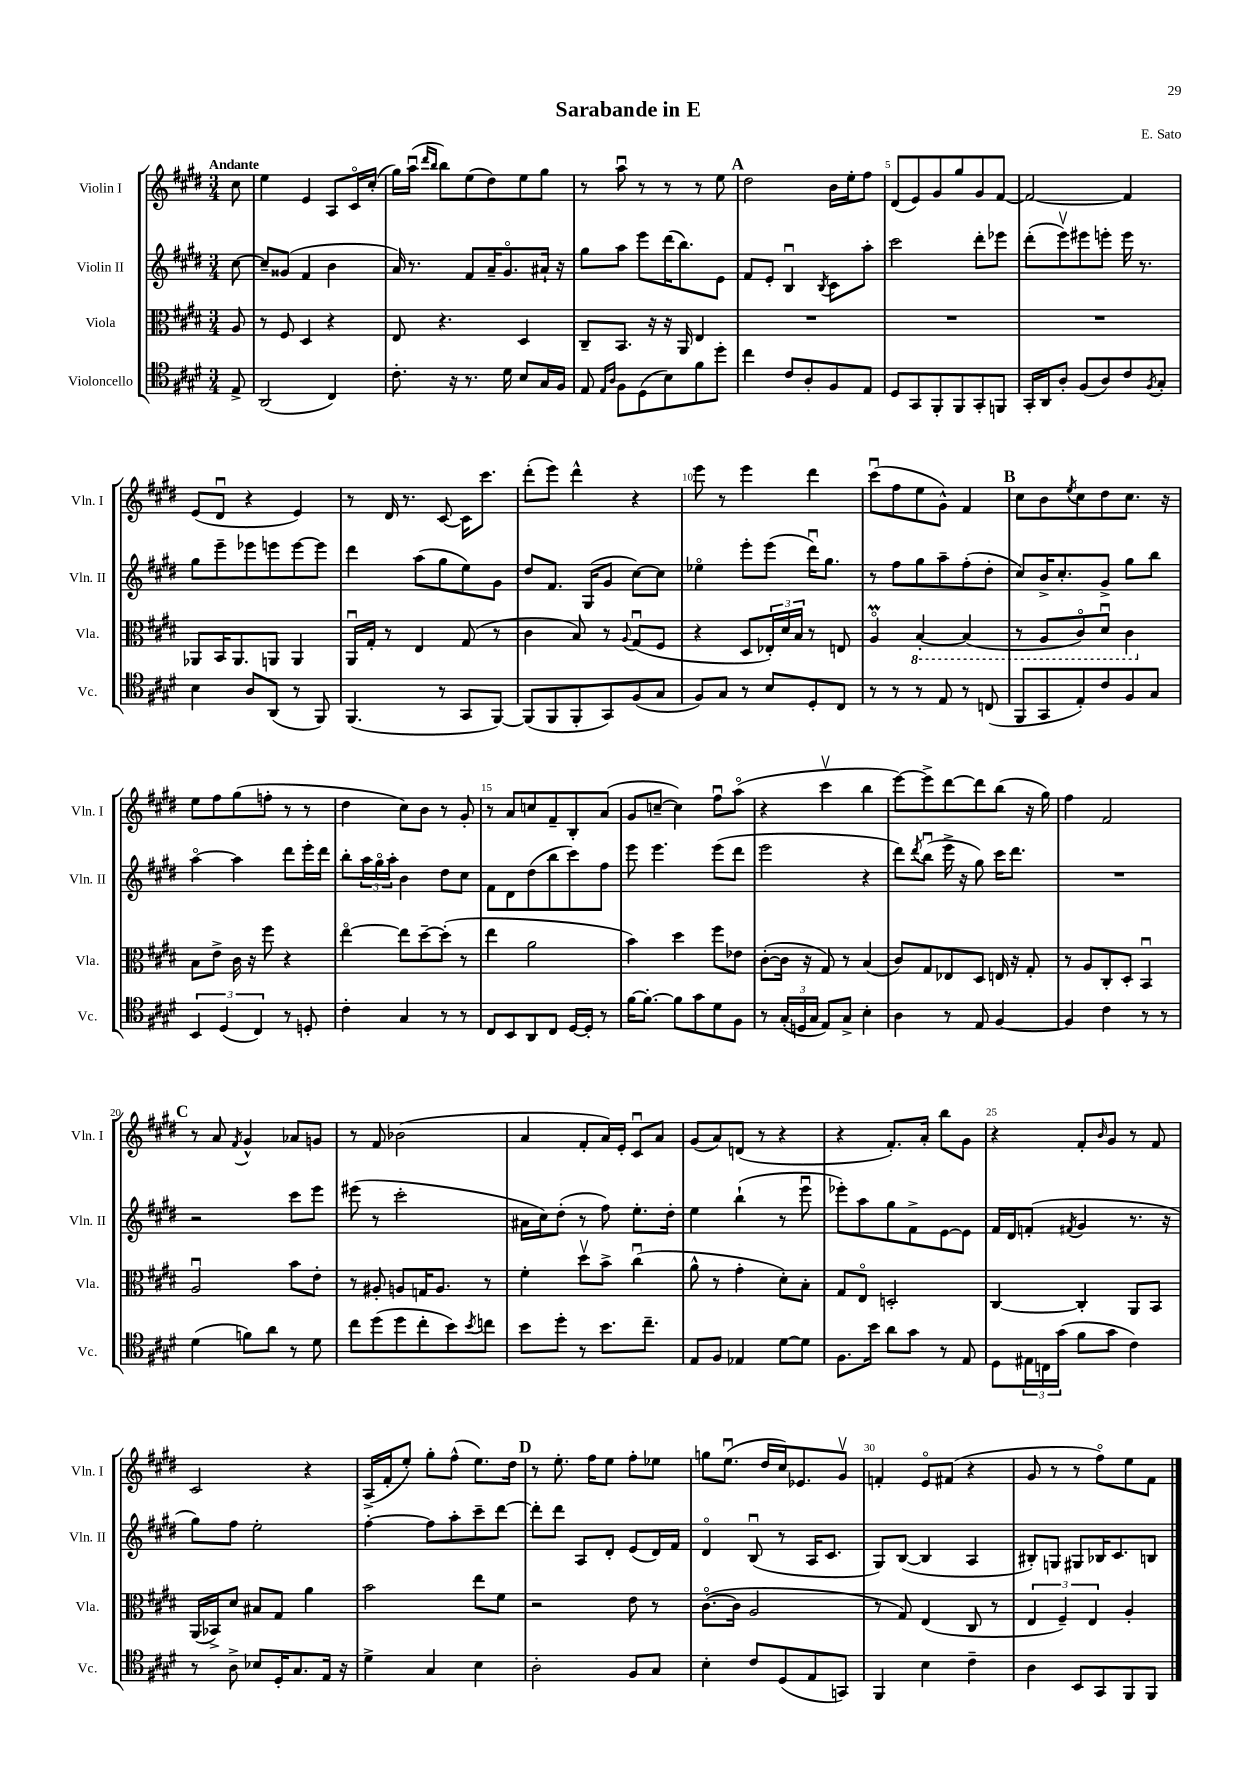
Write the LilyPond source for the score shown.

\header { title = "Sarabande in E" composer = "E. Sato" }
<<
\new StaffGroup <<
\new Staff = "s0" \with { instrumentName = "Violin I" shortInstrumentName = "Vln. I" } {
    \clef treble \key e \major \numericTimeSignature \time 3/4 \partial 8 \tempo "Andante"
    cis''8 |
    e''4 e'4 a8 cis'16\flageolet cis''16-.( |
    gis''16) a''16\downbow( \grace { dis'''16 b''16 } b''8) e''8( dis''8) e''8 gis''8 |
    r8 a''8\downbow r8 r8 r8 e''8 |
    \mark \markup { \bold "A" } dis''2 b'16 e''16-. fis''8 |
    dis'8( e'8) gis'8 gis''8 gis'8 fis'8~ |
    fis'2~ fis'4 |
    e'8( dis'8\downbow r4 e'4) |
    r8 dis'16 r8. cis'8~ cis'16 cis'''8. |
    dis'''8-.( e'''8) dis'''4-^ r4 |
    e'''8 r8 e'''4 dis'''4 |
    cis'''8\downbow( fis''8 e''8 gis'8-^) fis'4 |
    \mark \markup { \bold "B" } cis''8 b'8 \acciaccatura { e''8 } cis''8 dis''8 cis''8. r16 |
    e''8 fis''8 gis''8( f''8-. r8 r8 |
    dis''4 cis''8) b'8 r8 gis'8-. |
    r8 a'8 c''8 fis'8-- b8-. a'8( |
    gis'8 c''8~-- c''4) fis''8\downbow a''8\flageolet( |
    r4 cis'''4\upbow b''4 |
    e'''8~) e'''8-> dis'''8~ dis'''8 b''8( r16 gis''16) |
    fis''4 fis'2 |
    \mark \markup { \bold "C" } r8 a'8 \acciaccatura { fis'8 } gis'4-^ aes'8 g'8 |
    r8 fis'8 bes'2( |
    a'4 fis'8-. a'16) e'16-. cis'8\downbow a'8 |
    gis'8( a'8) d'8( r8 r4 |
    r4 fis'8.-.) a'16-. b''8 gis'8 |
    r4 fis'8-. \grace { b'16 } gis'8 r8 fis'8 |
    cis'2 r4 |
    a16->( fis'16-. e''8-.) gis''8-. fis''8-^( e''8.) dis''16 |
    \mark \markup { \bold "D" } r8 e''8.-. fis''16 e''8 fis''8-. ees''8 |
    g''8 e''8.\downbow( dis''16 cis''16) ees'8. gis'8\upbow |
    f'4-. e'8\flageolet fis'8( r4 |
    gis'8 r8 r8 fis''8\flageolet) e''8 fis'8 \bar "|." |
}
\new Staff = "s1" \with { instrumentName = "Violin II" shortInstrumentName = "Vln. II" } {
    \clef treble \key e \major \numericTimeSignature \time 3/4 \partial 8
    cis''8~ |
    cis''8-- gisis'8( fis'4 b'4 |
    a'16) r8. fis'8 a'16-- gis'8.\flageolet ais'16-! r16 |
    gis''8 a''8 e'''8 dis'''16( b''8.) e'8 |
    \mark \markup { \bold "A" } fis'8 e'8-. b4\downbow \acciaccatura { b8 } cis'8 a''8-. |
    cis'''2 dis'''8-. ees'''8 |
    dis'''8-.( e'''8\upbow) eis'''8 e'''8-. e'''16 r8. |
    gis''8 e'''8-- ees'''8 e'''8 e'''8~ e'''8 |
    dis'''4 a''8( gis''8 e''8) gis'8 |
    dis''8 fis'8. gis16( gis'8 cis''8~) cis''8 |
    ees''4\flageolet e'''8-. e'''8( dis'''16\downbow) gis''8. |
    r8 fis''8 gis''8 a''8-- fis''8-.( dis''8-. |
    \mark \markup { \bold "B" } cis''8) b'16-> cis''8.-. gis'8-> gis''8 b''8 |
    a''4~\flageolet a''4 dis'''8 e'''16-. dis'''16 |
    b''8-. \tuplet 3/2 { a''16 gis''16\flageolet a''16-. } b'4 dis''8 cis''8 |
    fis'8 dis'8 dis''8( b''8 cis'''8) fis''8 |
    e'''8 e'''4. e'''8( dis'''8 |
    e'''2 r4 |
    dis'''8) \acciaccatura { dis'''8 } b''8\downbow( e'''16-> r16 gis''8) cis'''16 dis'''8. |
    R2. |
    \mark \markup { \bold "C" } r2 cis'''8 e'''8 |
    eis'''8( r8 cis'''2-. |
    ais'16 cis''16) dis''8-.( r8 fis''8) e''8.-. dis''16-. |
    e''4 b''4-!( r8 e'''8\downbow |
    ees'''8-.) a''8 gis''8 fis'8-> e'8~ e'8 |
    fis'16 dis'16 f'8-.( \acciaccatura { fis'8 } gis'4 r8. r16 |
    gis''8) fis''8 e''2-. |
    fis''4~-. fis''8 a''8-. cis'''8-- dis'''8~ |
    \mark \markup { \bold "D" } dis'''8-. dis'''8 a8 dis'8-. e'8( dis'16) fis'16 |
    dis'4\flageolet b8\downbow( r8 a16 cis'8. |
    gis8) b8~( b4 a4 |
    bis8-.) g8 gis8 bes16 cis'8. b8 \bar "|." |
}
\new Staff = "s2" \with { instrumentName = "Viola" shortInstrumentName = "Vla." } {
    \clef alto \key e \major \numericTimeSignature \time 3/4 \partial 8
    a8 |
    r8 fis8 dis4 r4 |
    e8 r4. dis4 |
    cis8-- b,8. r16 r16 a,16 e4 |
    \mark \markup { \bold "A" } R2. |
    R2. |
    R2. |
    aes,8 b,16 aes,8. a,8 a,4 |
    a,16\downbow gis16-. r8 e4 gis8( r8 |
    cis'4 b8) r8 \appoggiatura { a8 } gis8\downbow( fis8 |
    r4 dis8 \tuplet 3/2 { ees16-.) dis'16 b16 } r8 e8 |
    a4\flageolet\prall \ottava #-1 b,4~-. b,4( |
    \mark \markup { \bold "B" } r8 a,8 cis8\flageolet) dis8\downbow cis4 \ottava #0 |
    b8 e'8-> cis'16 r16 fis''8 r4 |
    e''4~\flageolet e''8 dis''8~-- dis''8-.( r8 |
    e''4 a'2 |
    b'4) dis''4 fis''8 ees'8 |
    cis'8~-.( cis'16 r16 gis8) r8 b4( |
    cis'8) gis8 ees8 dis8 e16 r16 gis8-. |
    r8 a8 cis8-. dis8-. b,4\downbow |
    \mark \markup { \bold "C" } a2\downbow b'8 e'8-. |
    r8 ais8-. a8 g16 a8. r8 |
    fis'4-. dis''8\upbow b'8-> cis''4\downbow( |
    a'8-^ r8 gis'4-. dis'8-.) b8-. |
    gis8 e8\flageolet d2-. |
    cis4~ cis4-. a,8 b,8 |
    a,16( bes,16->) dis'8 bis8 gis8 a'4 |
    b'2 e''8 fis'8 |
    \mark \markup { \bold "D" } r2 e'8 r8 |
    cis'8.~\flageolet( cis'16 a2 |
    r8 gis8) e4( cis8 r8 |
    \tuplet 3/2 { e4 fis4--) e4 } a4-. \bar "|." |
}
\new Staff = "s3" \with { instrumentName = "Violoncello" shortInstrumentName = "Vc." } {
    \clef tenor \key e \major \numericTimeSignature \time 3/4 \partial 8
    e8-> |
    a,2( cis4) |
    cis'8.-. r16 r8. dis'16 b8 gis16 fis16 |
    e8 \grace { e16 a16 } fis8 dis8( b8) fis'8 dis''8-. |
    \mark \markup { \bold "A" } cis''4 cis'8 a8-. fis8 e8 |
    dis8 gis,8 fis,8-. fis,8 gis,8-. f,8 |
    gis,16-. a,16 a8-. fis8( a8) cis'8 \acciaccatura { fis8 } gis8-. |
    b4 a8 a,8( r8 fis,8) |
    fis,4.( r8 gis,8 fis,8~) |
    fis,8( fis,8 fis,8-. gis,8) fis8( gis8 |
    fis8) gis8 r8 b8 dis8-. cis8 |
    r8 r8 r8 e8 r8 c8( |
    \mark \markup { \bold "B" } fis,8 gis,8 e8-.) cis'8 fis8 gis8 |
    \tuplet 3/2 { b,4 dis4( cis4) } r8 d8-. |
    cis'4-. gis4 r8 r8 |
    cis8 b,8 a,8 cis8 dis16~ dis16-. r8 |
    fis'16~ fis'8.~-. fis'8 gis'8 dis'8 fis8 |
    r8 \tuplet 3/2 { gis16-.( d16 gis16 } e8) gis8-> b4-. |
    a4 r8 e8 fis4~ |
    fis4 cis'4 r8 r8 |
    \mark \markup { \bold "C" } dis'4( f'8) a'8 r8 dis'8 |
    cis''8 dis''8( dis''8 cis''8-. b'8) \acciaccatura { b'8 } c''8 |
    b'8 dis''8-. r8 b'8. cis''8.-- |
    e8 fis8 ees4 dis'8~ dis'8 |
    fis8. b'16 a'8 gis'8 r8 e8 |
    dis8 \tuplet 3/2 { eis16 c16 gis'16( } fis'8 gis'8 cis'4) |
    r8 a8-> bes8 dis16-. gis8. e16 r16 |
    dis'4-> gis4 b4 |
    \mark \markup { \bold "D" } a2-. fis8 gis8 |
    b4-. cis'8 dis8( e8 g,8) |
    fis,4 b4 cis'4-- |
    a4 b,8 gis,8 fis,8 fis,8 \bar "|." |
}
>>
>>
\layout { \context { \Score \override BarNumber.break-visibility = ##(#f #t #t) barNumberVisibility = #(every-nth-bar-number-visible 5) } }
